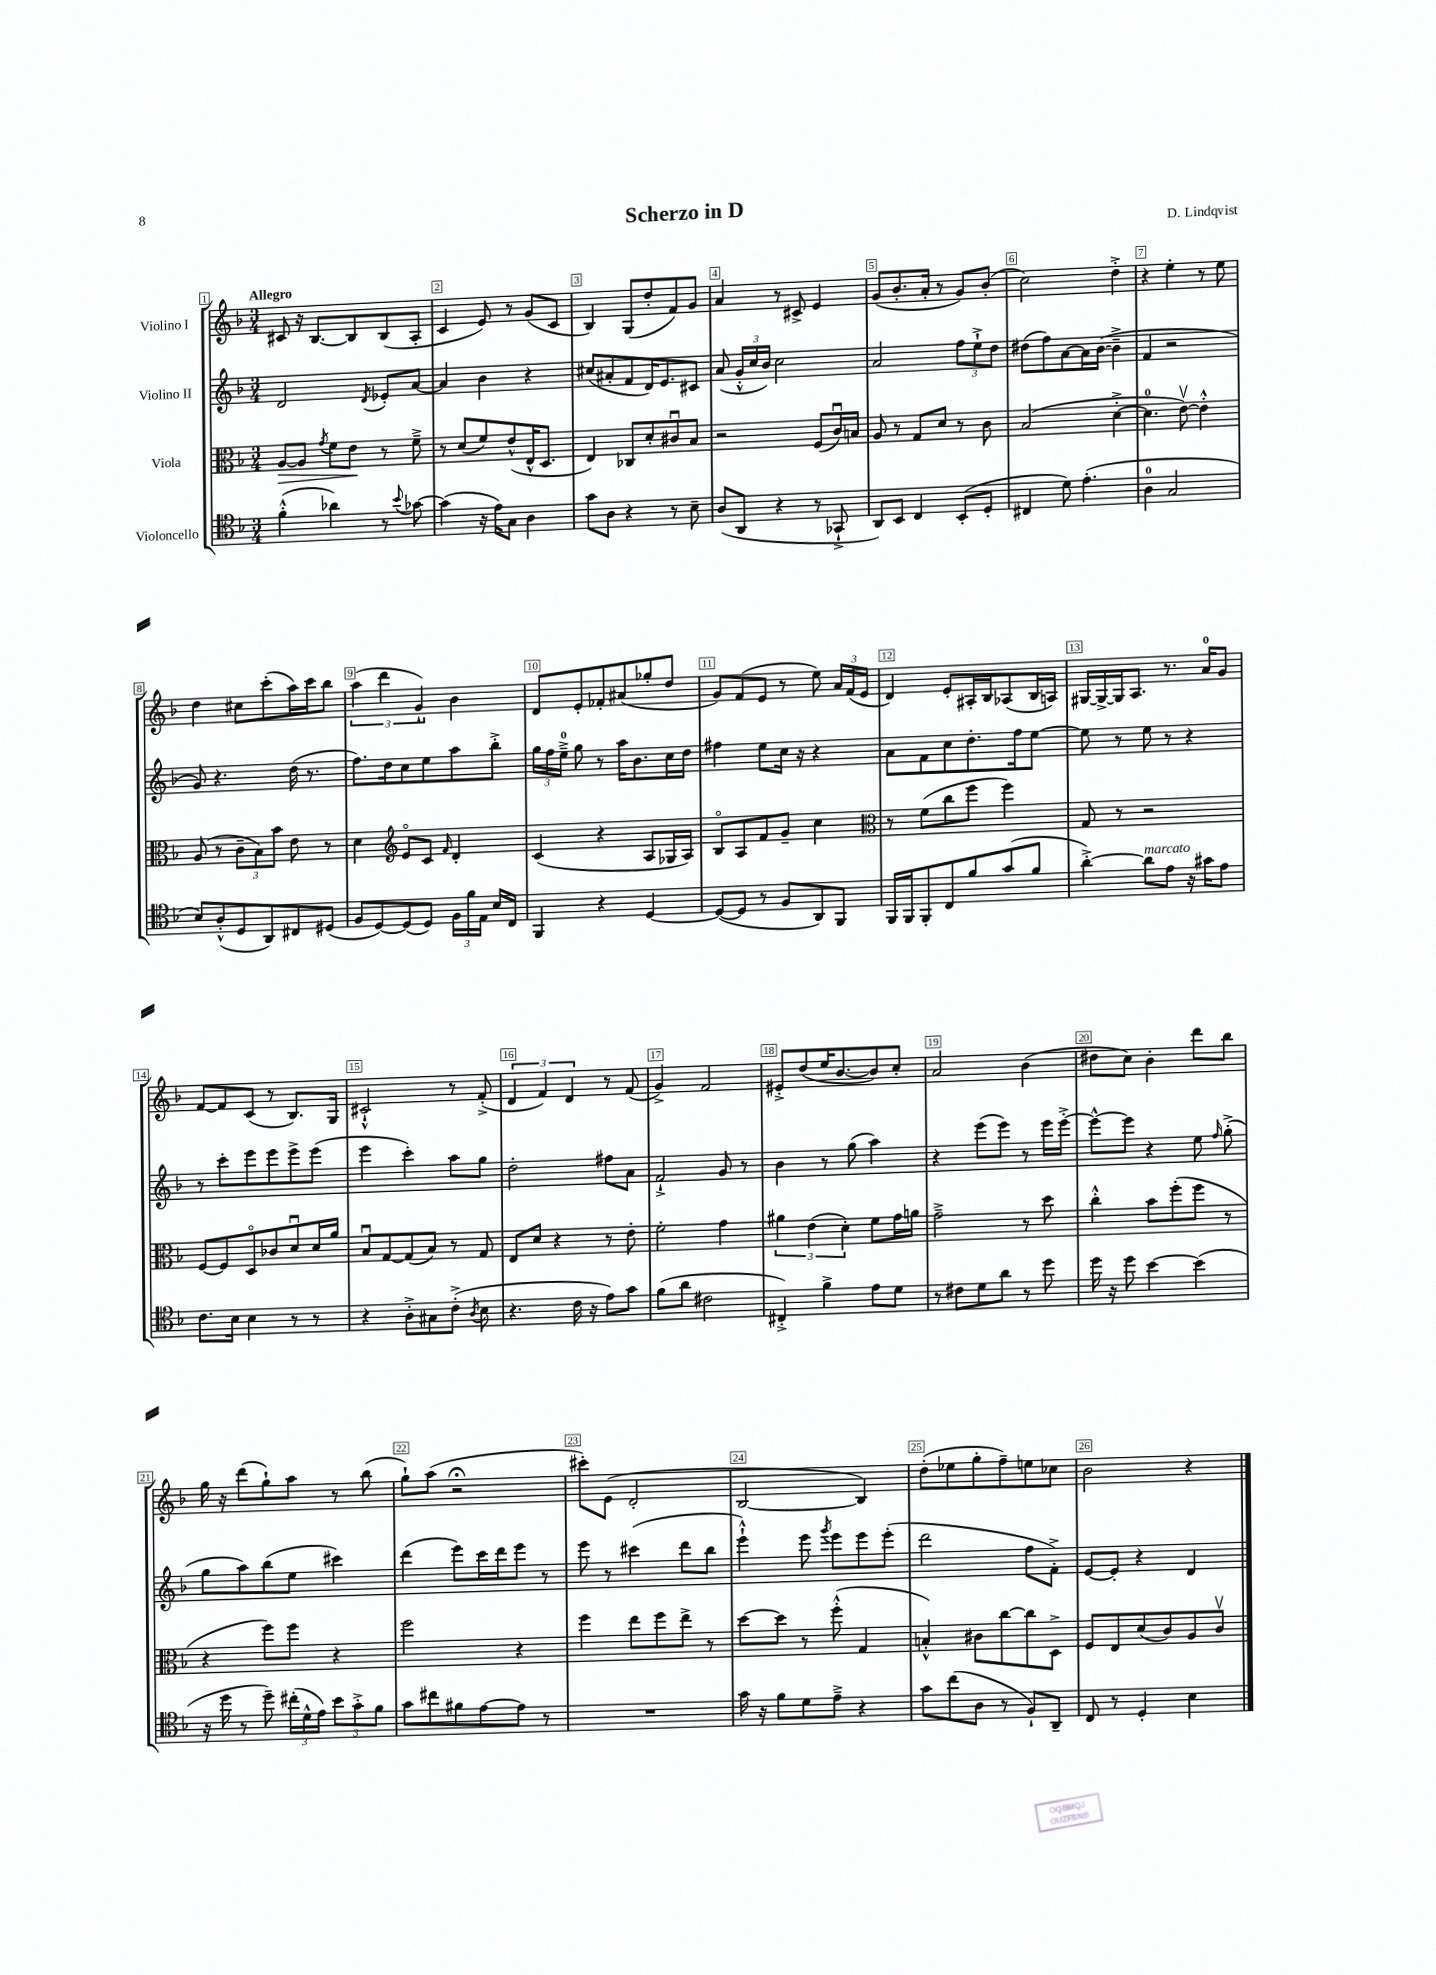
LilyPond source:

\header { title = "Scherzo in D" composer = "D. Lindqvist" }
<<
\new StaffGroup <<
\new Staff = "s0" \with { instrumentName = "Violino I" } {
    \clef treble \key f \major \numericTimeSignature \time 3/4 \tempo "Allegro"
    \autoBeamOff cis'8 r16 bes8.[~ bes8 bes8( a8]-. |
    c'4 e'8) r8 g'8[( c'8] |
    bes4) g8[( d''8-. f'8) g'8] |
    a'4 r8 cis'8-> e'4 |
    g'8[( bes'8.-. a'16]-. r8 g'8[) bes'8]-.( |
    c''2) d''4-.-> |
    r4 e''4-. r8 e''8 |
    d''4 cis''8[ c'''8-.( a''16) c'''16 bes''8] |
    \tuplet 3/2 { a''4( d'''4 g'4-!) } bes'4 |
    d'8[ e'8-. fes'8-. ais'8( ges''8-. d''8] |
    g'8[) f'8( e'8] r8 e''8) \tuplet 3/2 { a'16[ f'16( e'16] } |
    d'4) e'8[-. ais16-. bes16 aes8( bes16 a16]) |
    gis16[~ gis16~-> gis16 a8.] r8. a'16[-0 g'8] |
    f'8[~ f'8 c'8]( r8 bes8.[) g16] |
    cis'2-!-^ r8 f'8-.->( |
    \tuplet 3/2 { d'4 f'4) d'4 } r8 f'8( |
    g'4->) f'2 |
    eis'8[-.-> d''8( e''16 bes'8.~ bes'8) c''8]-. |
    a'2 bes'4( |
    dis''8[ c''8]) bes'4-. d'''8[ bes''8] |
    g''16 r16 d'''8[( g''8-!) a''8] r8 bes''8( |
    g''8[-!) a''8]( r2\fermata |
    cis'''8[-.) e'8]( d'2-. |
    bes2~ bes4) |
    d''8[-.( ees''8 g''8-. f''8--) e''8 ces''8] |
    bes'2 r4 \bar "|." |
}
\new Staff = "s1" \with { instrumentName = "Violino II" } {
    \clef treble \key f \major \numericTimeSignature \time 3/4
    \autoBeamOff d'2 \acciaccatura { d'8 } ees'8[-. a'8]~ |
    a'4 bes'4 r4 |
    cis''8[( ais'8-. f'8 d'16) e'8. cis'8] |
    a'8( \tuplet 3/2 { g'16[-.-^ c''16 bes'16]) } c''2 |
    a'2 \tuplet 3/2 { f''8[ e''8-!-> d''8] } |
    dis''8[( f''8) a'8~ a'16 bes'16]~( bes'4---> |
    f'4 r2 |
    g'8) r4. d''16( r8. |
    f''8.[) d''16 c''8 e''8 a''8 bes''8]-.-> |
    \tuplet 3/2 { g''16[ f''16 e''16]-0---> } g''8 r8 a''16[ bes'8. c''16 d''16] |
    fis''4 e''8[ c''16] r16 r4 |
    a'8[ f'8 c''8 d''8.-. f''16 e''8]~ |
    e''8 r8 e''8 r8 r4 |
    r8 c'''8[-. e'''8 e'''8 e'''8-> e'''8]( |
    e'''4 c'''4-.) a''8[ g''8] |
    d''2-. fis''8[ a'8] |
    f'2-!-> g'8 r8 |
    bes'4 r8 g''8( a''4) |
    r4 e'''8[( e'''8]) r8 e'''16[ e'''16]~-.-> |
    e'''8[~-^ e'''8] r4 e''8 \grace { f''16 } g''8-.->( |
    g''8[ a''8) bes''8( e''8] cis'''4) |
    d'''4( e'''8[) c'''16 d'''16 e'''8] r8 |
    e'''8 r8 cis'''4( d'''8[ bes''8] |
    e'''4-!-^) e'''8 \acciaccatura { g'''8 } e'''8[ e'''8 e'''8]-.( |
    d'''2 f''8[ f'8]-.->) |
    e'8[~ e'8]-. r4 d'4 \bar "|." |
}
\new Staff = "s2" \with { instrumentName = "Viola" } {
    \clef alto \key f \major \numericTimeSignature \time 3/4
    \autoBeamOff a8[~\> a8] \acciaccatura { g'8 } f'8[ e'8]\! r8 f'8---> |
    r8 d'8[( f'8) e'8-^( e16-^ d8.] |
    e4) ces8[ d'8-. cis'8\downbow bes8] |
    r2 f8[( c'16\downbow) b16] |
    a8 r8 g8[ d'8] r8 c'8 |
    bes2( d'4~-.-> |
    d'4.-0 e'8~\upbow) e'4-.-^ |
    a8( r8 \tuplet 3/2 { c'8[-- bes8) bes'8] } e'8 r8 |
    d'4 \clef treble e'8[\flageolet c'8] \grace { f'16 } d'4-. |
    c'4( r4 a8[ ges16 a16]) |
    bes8[\flageolet a8 f'8 g'8]-- c''4 |
    \clef alto r8 f'8[( c''8 f''8] f''4) |
    g8 r8 r2 |
    f8[~ f8 d8\flageolet ces'8 d'8\downbow d'16 a'16] |
    bes8[\downbow g8~ g8( bes8]) r8 g8 |
    e8[ d'8] r4 r8 e'8-. |
    f'2-. g'4 |
    \tuplet 3/2 { ais'4 e'4( d'4-.) } f'8[ g'16 a'16] |
    g'2---> r8 d''8 |
    c''4-.-^ bes'8[ f''8-.( f''8] r8 |
    r4 f''8[) f''8] r4 |
    f''2 r4 |
    f''4 e''8[ f''8 e''8]-> r8 |
    d''8[~ d''8] r8 f''8-.-^( g4 |
    b4-.-^) cis'8[ c''8~ c''8 d8]-> |
    f8[ e8 d'8( c'8) a8 c'8]\upbow \bar "|." |
}
\new Staff = "s3" \with { instrumentName = "Violoncello" } {
    \clef tenor \key f \major \numericTimeSignature \time 3/4
    \autoBeamOff f'4-.-^( aes'4) r8 \appoggiatura { bes'8 } ges'8~ |
    ges'4( r16 e'16[) g8] a4 |
    g'8[ a8] r4 r8 bes8-- |
    a8[( a,8] r4 r8 ges,8-!-> |
    a,8[) bes,8] c4 bes,8[-.( d8]-. |
    cis4 d'8) e'4.-.( |
    a4-0 g2 |
    bes8[) a8-.-^( d8 a,8) cis8 dis8]( |
    f8[ d8~) d8( d8]) \tuplet 3/2 { f16[ f'16 e16] } bes16[ c16] |
    f,4 r4 d4~ |
    d8[~( d8] r8 f8[ a,8) f,8] |
    f,16[ f,16 f,8-. c8 f'8 g'8( f'8] |
    a'4~-.->) a'8[^\markup { \italic "marcato" } e'8] r16 gis'16[ e'8] |
    c'8.[ bes16] bes4 r8 r8 |
    r4 a8[-.-> gis8 c'8]-.->( \acciaccatura { a8 } bes8 |
    r4. c'16 r16 e'8[) g'8] |
    f'8[( a'8] cis'2 |
    cis4-.->) f'4-> e'8[ d'8] |
    r8 cis'8[ d'8 a'8] r8 d''8 |
    d''16 r16 d''8 bes'4~ bes'4( |
    r16 d''16 r8 d''8--) \tuplet 3/2 { cis''16[-.( d'16-^ e'16]) } \tuplet 3/2 { bes'8[ g'8-.-> f'8] } |
    g'8[ cis''8 fis'8 e'8~ e'8] r8 |
    R2. |
    g'16 r16 f'8[ d'8 e'8]---> r4 |
    g'8[ c''8( a8] r8 f8[-!) a,8]-- |
    c8 r8 d4-. bes4 \bar "|." |
}
>>
>>
\layout { \context { \Score \override BarNumber.break-visibility = ##(#f #t #t) barNumberVisibility = #all-bar-numbers-visible \override BarNumber.stencil = #(make-stencil-boxer 0.1 0.3 ly:text-interface::print) } }
